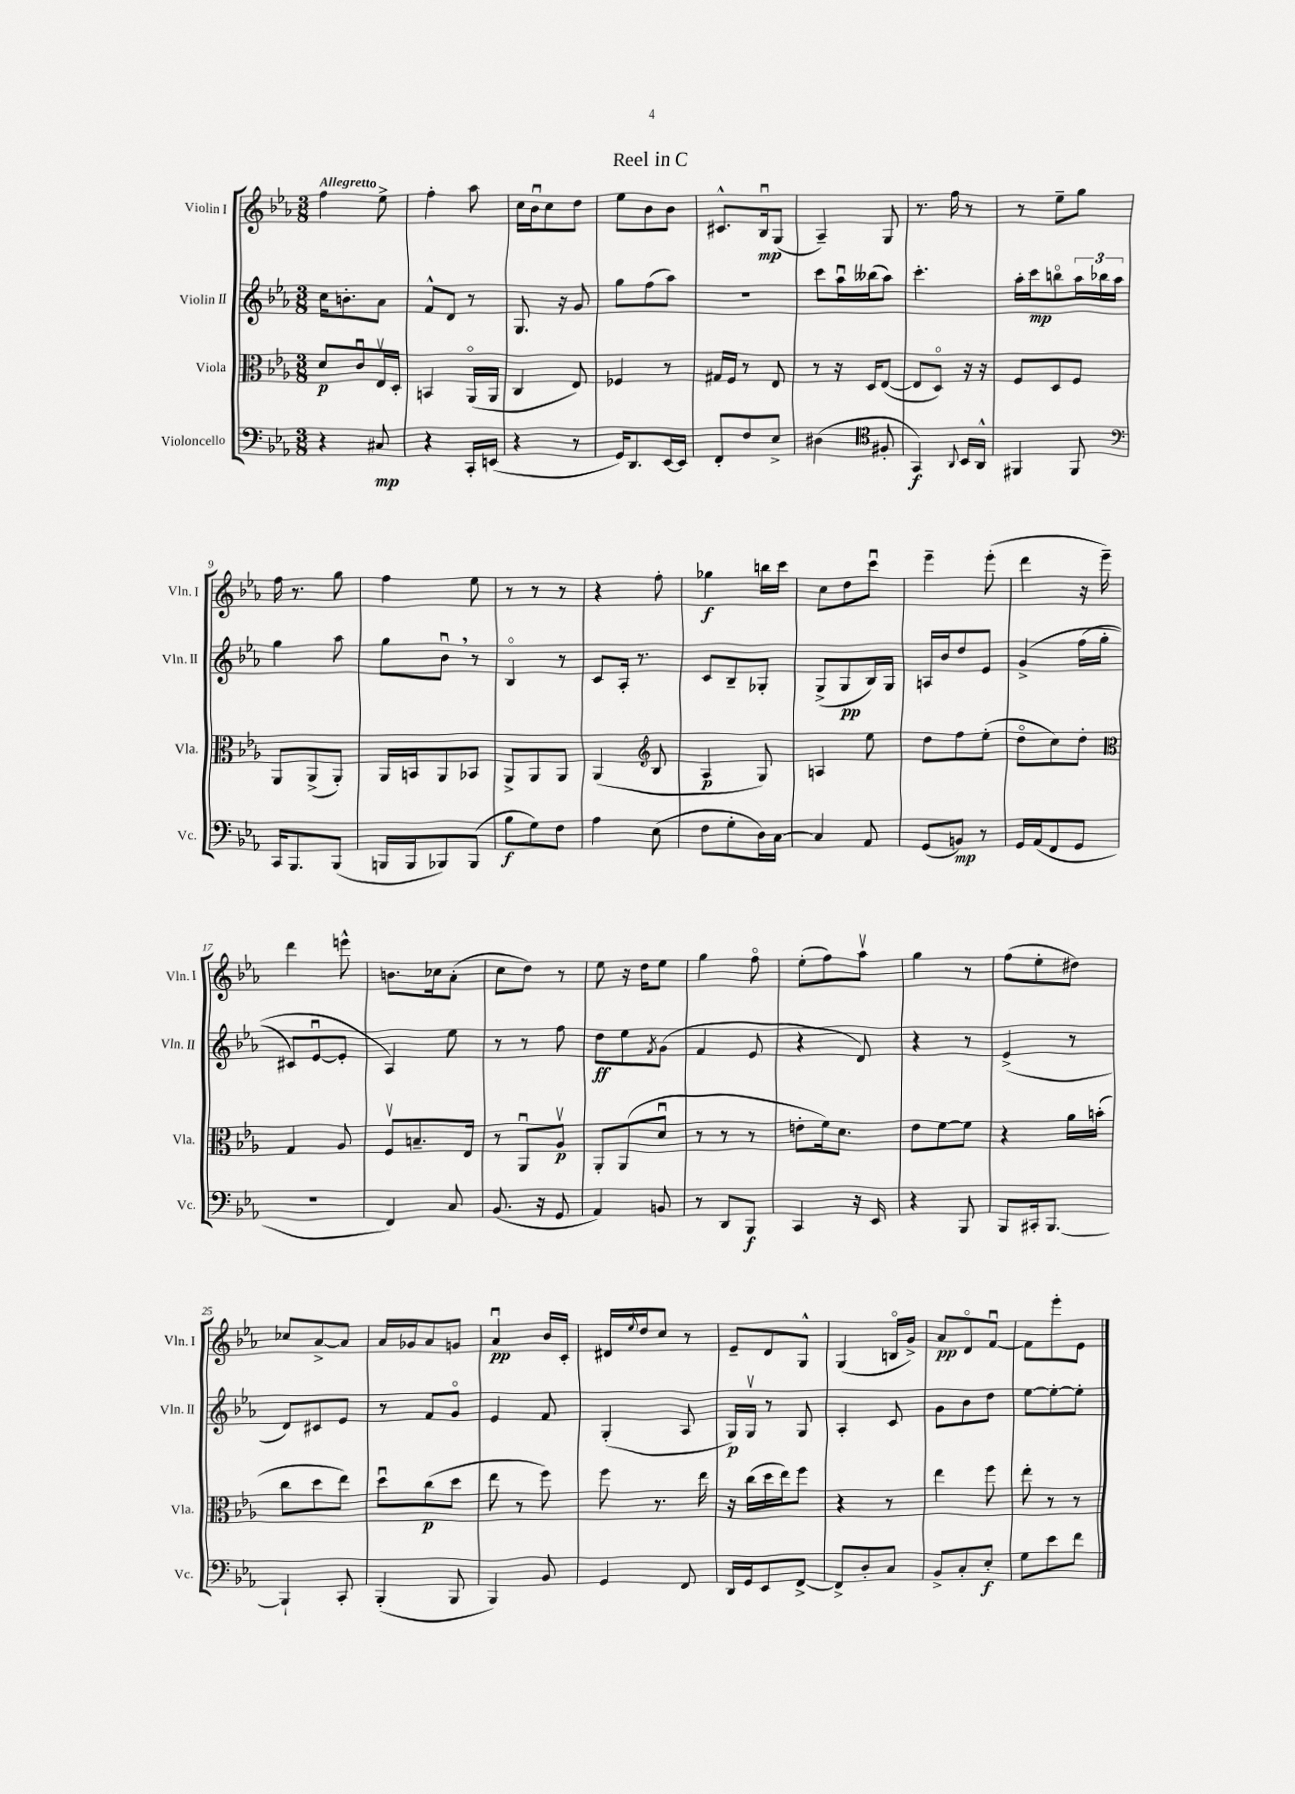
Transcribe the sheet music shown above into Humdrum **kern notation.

**kern	**dynam	**kern	**dynam	**kern	**dynam	**kern	**dynam
*part4	*part4	*part3	*part3	*part2	*part2	*part1	*part1
*staff4	*staff4	*staff3	*staff3	*staff2	*staff2	*staff1	*staff1
*I"Violoncello	*	*I"Viola	*	*I"Violin II	*	*I"Violin I	*
*I'Vc.	*	*I'Vla.	*	*I'Vln. II	*	*I'Vln. I	*
*clefF4	*	*clefC3	*	*clefG2	*	*clefG2	*
*k[b-e-a-]	*	*k[b-e-a-]	*	*k[b-e-a-]	*	*k[b-e-a-]	*
*M3/8	*	*M3/8	*	*M3/8	*	*M3/8	*
=1	=1	=1	=1	=1	=1	=1	=1
!	!	!	!	!	!	!LO:TX:a:B:t=Allegretto	!
4r	.	8d/L	p	16cc\KL	.	4ff\	.
.	.	.	.	8.bn'\	.	.	.
.	.	8cu/	.	.	.	.	.
8C#X/	mp	16E-v/L	.	8a-\J	.	8ee-^\	.
.	.	16D'/JJ	.	.	.	.	.
=2	=2	=2	=2	=2	=2	=2	=2
4r	.	4BBn/	.	8f^^/L	.	4ff'\	.
.	.	.	.	8d/J	.	.	.
16CC'/LL	.	(16AA-/LL	.	8r	.	8aa-\	.
(16EEn/JJ	.	16AA-/JJ	.	.	.	.	.
=3	=3	=3	=3	=3	=3	=3	=3
4r	.	4C/	.	8.G/	.	16cc\LL	.
.	.	.	.	.	.	16b-u\J	.
.	.	.	.	.	.	8cc\	.
.	.	.	.	16r	.	.	.
8r	.	8E-/)	.	8g/	.	8dd\J	.
=4	=4	=4	=4	=4	=4	=4	=4
16GG/KL)	.	4F-X/	.	8gg\L	.	8ee-\L	.
8.DD/	.	.	.	.	.	.	.
.	.	.	.	(8ff\	.	8b-\	.
[16EE-/L	.	8r	.	8aa-\J)	.	8b-\J	.
16EE-/JJ]	.	.	.	.	.	.	.
=5	=5	=5	=5	=5	=5	=5	=5
8FF'/L	.	16G#X/LL	.	4.r	.	8.c#X^^/L	.
.	.	16F/JJ	.	.	.	.	.
8F/	.	8r	.	.	.	.	.
.	.	.	.	.	.	16B-u/k	mp
8E-^/J	.	8E-/	.	.	.	(8G/J	.
=6	=6	=6	=6	=6	=6	=6	=6
(4D#X\	.	8r	.	8ccc\L	.	4A-~/)	.
.	.	16r	.	16aa-u\L	.	.	.
.	.	16D/KL	.	(16bb--X\J	.	.	.
*clefC4	*	*	*	*	*	*	*
8F#X'/	.	([8E-/J	.	8aa-\J)	.	8G/	.
=7	=7	=7	=7	=7	=7	=7	=7
4GG/)	f	8E-/L]	.	4.ccc'\	.	8.r	.
.	.	8D/J)	.	.	.	.	.
.	.	.	.	.	.	16ff\	.
8qqAA-/	.	.	.	.	.	.	.
16BB-/LL	.	16r	.	.	.	8r	.
16AA-^^/JJ	.	16r	.	.	.	.	.
=8	=8	=8	=8	=8	=8	=8	=8
4FF#X/	.	8F/L	.	16aa-'\LL	.	8r	.
.	.	.	.	16ccc\J	mp	.	.
.	.	8D/	.	8bbn\	.	8ee-~\L	.
8FF#/	.	8F/J	.	24aa-\L	.	8gg\J	.
.	.	.	.	24bb-X\	.	.	.
.	.	.	.	24aa-\JJ	.	.	.
!!LO:LB:g=z
=9	=9	=9	=9	=9	=9	=9	=9
*clefF4	*	*	*	*	*	*	*
16CC/KL	.	8AA-/L	.	4gg\	.	16ff\	.
8.BBB-/	.	.	.	.	.	8.r	.
.	.	(8AA-^/	.	.	.	.	.
(8BBB-/J	.	8AA-'/J)	.	8aa-\	.	8gg\	.
=10	=10	=10	=10	=10	=10	=10	=10
16BBBn/LL	.	16AA-/LL	.	8gg\L	.	4ff\	.
16BBB/J	.	16BBn/J	.	.	.	.	.
8BBB-X/)	.	8AA-/	.	8b-u,\J	.	.	.
(8BBB-/J	.	8BB-X/J	.	8r	.	8ee-\	.
=11	=11	=11	=11	=11	=11	=11	=11
8B-\L	f	8AA-^/L	.	4B-/	.	8r	.
8G\)	.	8AA-/	.	.	.	8r	.
8F\J	.	8AA-/J	.	8r	.	8r	.
=12	=12	=12	=12	=12	=12	=12	=12
4A-\	.	(4AA-/	.	8c/L	.	4r	.
.	.	.	.	16A-'/Jk	.	.	.
.	.	.	.	8.r	.	.	.
*	*	*clefG2	*	*	*	*	*
(8E-\	.	8B-/	.	.	.	8ff'\	.
=13	=13	=13	=13	=13	=13	=13	=13
8F\L	.	4A-/	p	8c/L	.	4gg-X\	f
8G'\	.	.	.	8B-~/	.	.	.
16D\L)	.	8G/)	.	8G-X'/J	.	16bbn\LL	.
[16C\JJ	.	.	.	.	.	16ccc\JJ	.
=14	=14	=14	=14	=14	=14	=14	=14
4C/]	.	4An/	.	(8G^/L	.	8cc\L	.
.	.	.	.	8G/	pp	8dd\	.
8AA-/	.	8ee-\	.	16B-/L)	.	8cccu\J	.
.	.	.	.	16G/JJ	.	.	.
=15	=15	=15	=15	=15	=15	=15	=15
(8GG/L	.	8dd\L	.	16An/LL	.	4eee-~\	.
.	.	.	.	16b-/J	.	.	.
8BBn/J)	mp	8ff\	.	8dd/	.	.	.
8r	.	(8ee-'\J	.	8e-/J	.	(8eee-'\	.
=16	=16	=16	=16	=16	=16	=16	=16
16GG/LL	.	8dd\L	.	(4g^/	.	4ddd\	.
(16AA-/J	.	.	.	.	.	.	.
8FF/	.	8cc\)	.	.	.	.	.
8GG/J	.	8dd'\J	.	(16ff\LL	.	16r	.
.	.	.	.	16gg'\JJ	.	16eee-~\)	.
!!LO:LB:g=z
=17	=17	=17	=17	=17	=17	=17	=17
*	*	*clefC3	*	*	*	*	*
4.r	.	4G/	.	8c#X/L)	.	4ddd\	.
.	.	.	.	[8e-u/	.	.	.
.	.	8A-/	.	8e-'/J]	.	8eeen^^\	.
=18	=18	=18	=18	=18	=18	=18	=18
4FF/)	.	8Fv/L	.	4A-/)	.	8.bn\L	.
.	.	8.Bn~/	.	.	.	.	.
.	.	.	.	.	.	16cc-X\k	.
8C/	.	.	.	8ee-\	.	(8a-'\J	.
.	.	16E-/Jk	.	.	.	.	.
=19	=19	=19	=19	=19	=19	=19	=19
(8.BB-/	.	8r	.	8r	.	8cc\L	.
.	.	8AA-u/L	.	8r	.	8dd\J)	.
16r	.	.	.	.	.	.	.
8GG/	.	8A-v/J	p	8ff\	.	8r	.
=20	=20	=20	=20	=20	=20	=20	=20
4AA-/)	.	8AA-'/L	.	8dd\L	ff	8ee-\	.
.	.	(8AA-/	.	8ee-\	.	16r	.
.	.	.	.	.	.	16dd\KL	.
.	.	.	.	8qf/	.	.	.
8BBn/	.	8du/J	.	(8g\J	.	8ee-\J	.
=21	=21	=21	=21	=21	=21	=21	=21
8r	.	8r	.	4f/	.	4gg\	.
8DD/L	.	8r	.	.	.	.	.
8BBB-/J	f	8r	.	8e-/	.	8ff\	.
=22	=22	=22	=22	=22	=22	=22	=22
4CC/	.	8en'\L	.	4r	.	(8ee-'\L	.
.	.	16f\k)	.	.	.	8ff\)	.
.	.	8.d\J	.	.	.	.	.
16r	.	.	.	8d/)	.	8aa-v\J	.
16EE-/	.	.	.	.	.	.	.
=23	=23	=23	=23	=23	=23	=23	=23
4r	.	8e-\L	.	4r	.	4gg\	.
.	.	[8f\	.	.	.	.	.
8BBB-/	.	8f\J]	.	8r	.	8r	.
=24	=24	=24	=24	=24	=24	=24	=24
8BBB-/L	.	4r	.	(4e-^/	.	(8ff\L	.
16CC#X'/k	.	.	.	.	.	8ee-'\	.
[8.BBB-/J	.	.	.	.	.	.	.
.	.	16a-\LL	.	8r	.	8dd#X\J)	.
.	.	(16bn'\JJ	.	.	.	.	.
!!LO:LB:g=z
=25	=25	=25	=25	=25	=25	=25	=25
4BBB-`/]	.	8cc\L	.	8d/L)	.	8cc-X/L	.
.	.	8dd\	.	8c#X/	.	[8a-^/	.
8CC'/	.	8ee-\J)	.	8e-/J	.	8a-/J]	.
=26	=26	=26	=26	=26	=26	=26	=26
(4BBB-'/	.	8ddu\L	.	8r	.	16a-/LL	.
.	.	.	.	.	.	16g-X/J	.
.	.	(8cc\	p	8f/L	.	8a-/	.
8BBB-/	.	8dd\J	.	8g/J	.	8gn/J	.
=27	=27	=27	=27	=27	=27	=27	=27
4BBB-/)	.	8ee-\	.	4e-/	.	4a-u/	pp
.	.	8r	.	.	.	.	.
8BB-/	.	8ff\)	.	8f/	.	16b-/LL	.
.	.	.	.	.	.	16c'/JJ	.
=28	=28	=28	=28	=28	=28	=28	=28
4GG/	.	8ff\	.	(4G'/	.	16d#X/LL	.
.	.	.	.	.	.	8qqee-/	.
.	.	.	.	.	.	16dd/J	.
.	.	8.r	.	.	.	8cc/J	.
8FF/	.	.	.	8A-/	.	8r	.
.	.	16ee-\	.	.	.	.	.
=29	=29	=29	=29	=29	=29	=29	=29
16DD/LL	.	16r	.	16G/LL)	p	8e-~/L	.
16GG/J	.	(16cc\LL	.	16Gv/JJ	.	.	.
8EE-/	.	16dd\	.	8r	.	8d/	.
.	.	16ee-\J)	.	.	.	.	.
[8FF^/J	.	8ff\J	.	8G/	.	8G^^/J	.
=30	=30	=30	=30	=30	=30	=30	=30
8FF^/L]	.	4r	.	4A-'/	.	(4G/	.
8D'/	.	.	.	.	.	.	.
8C/J	.	8r	.	8c/	.	16Bn/LL	.
.	.	.	.	.	.	16g^/JJ)	.
=31	=31	=31	=31	=31	=31	=31	=31
8BB-^/L	.	4ee-\	.	8g\L	.	8a-/L	pp
8C'/	.	.	.	8b-\	.	8d/	.
8E-'/J	f	8ff\	.	8dd\J	.	[8fu/J	.
=32	=32	=32	=32	=32	=32	=32	=32
8G\L	.	8ee-'\	.	[8ee-\L	.	8f\L]	.
8e-\	.	8r	.	8ee-'\_	.	8eee-'\	.
8f\J	.	8r	.	8ee-'\J]	.	8e-\J	.
==	==	==	==	==	==	==	==
*-	*-	*-	*-	*-	*-	*-	*-
